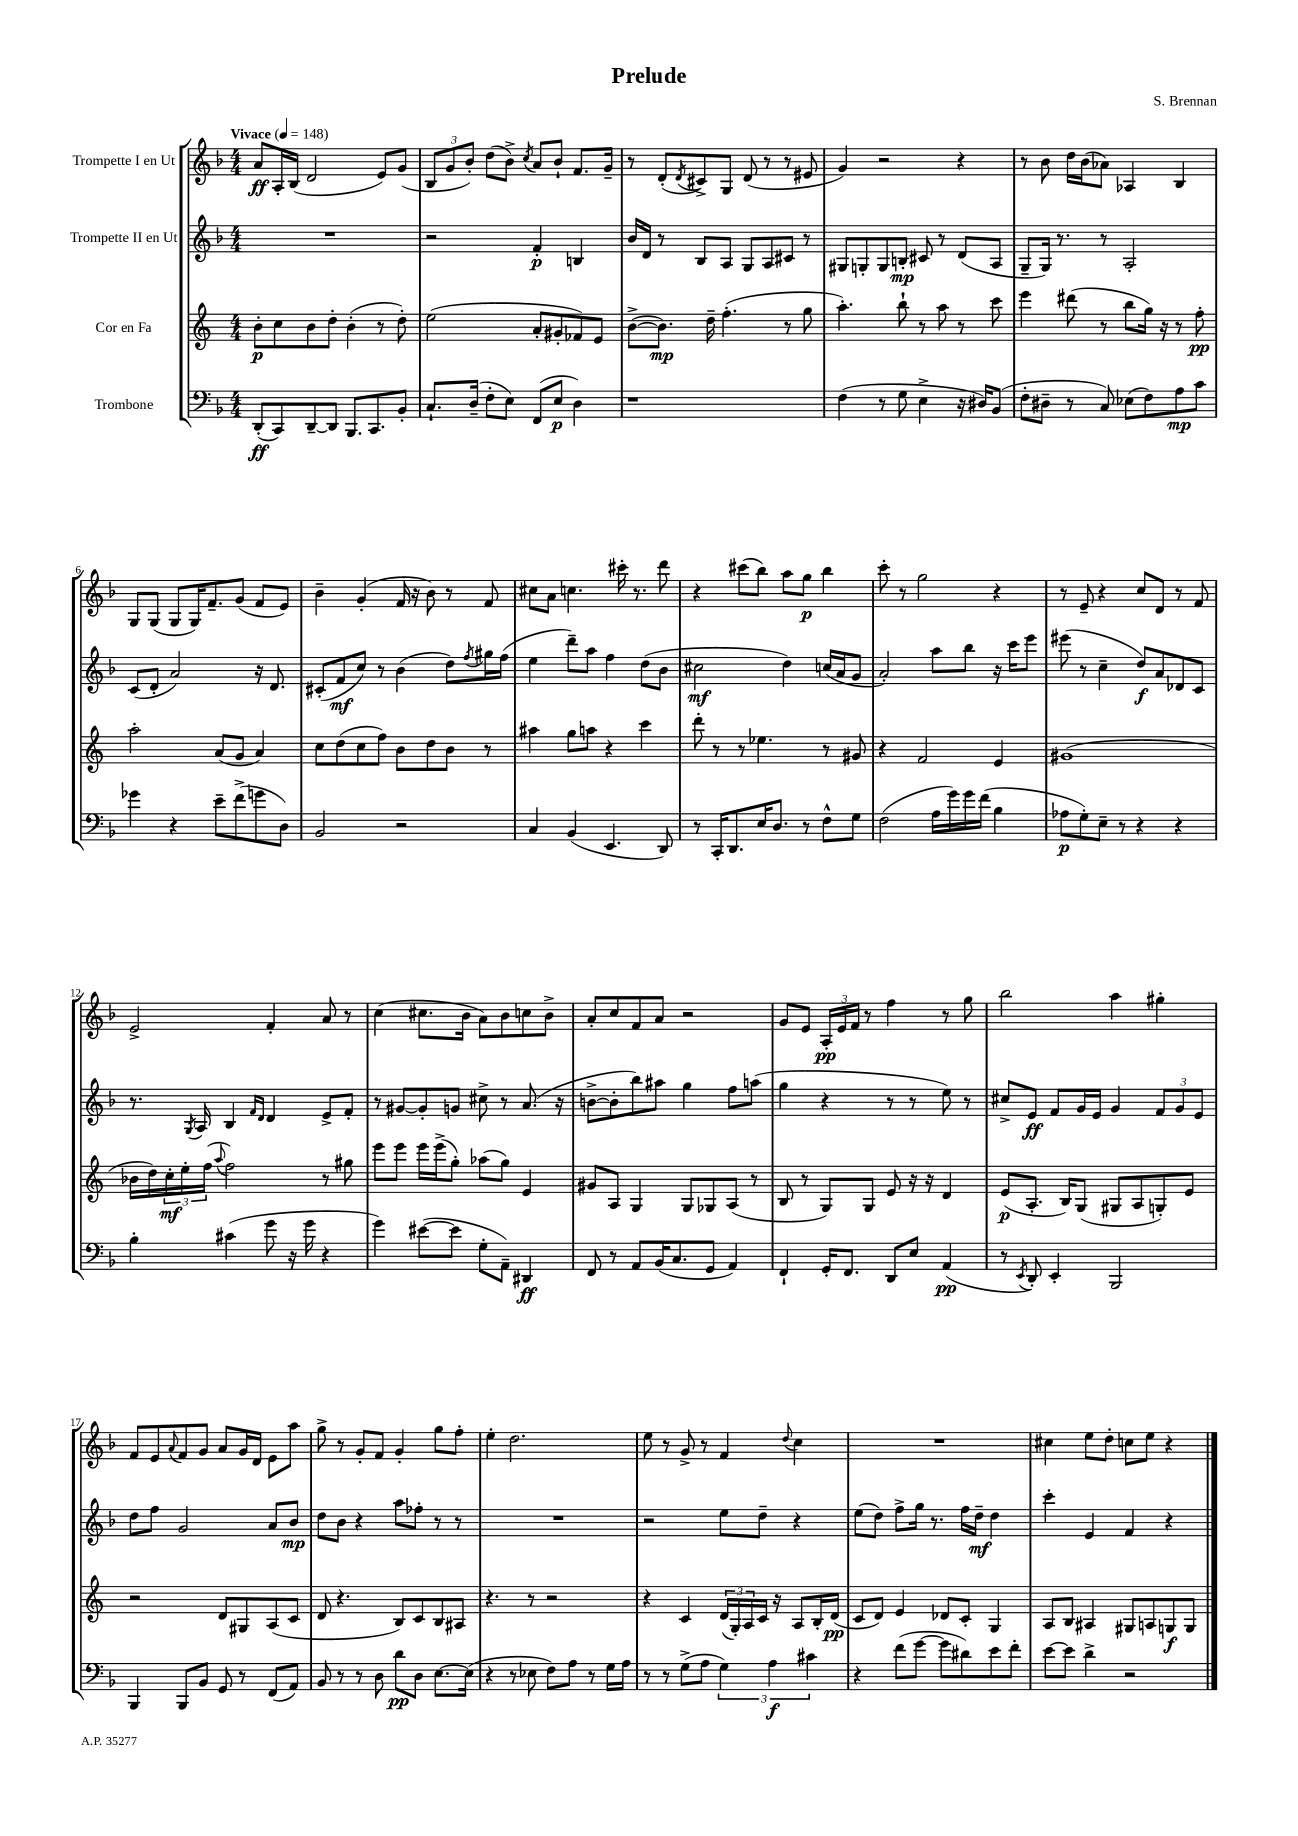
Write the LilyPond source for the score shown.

\header { title = "Prelude" composer = "S. Brennan" }
<<
\new StaffGroup <<
\new Staff = "s0" \with { instrumentName = "Trompette I en Ut" } {
    \clef treble \key f \major \numericTimeSignature \time 4/4 \tempo "Vivace" 4 = 148
    a'8\ff a16-. bes16( d'2 e'8) g'8( |
    \tuplet 3/2 { bes8 g'8 bes'8-.) } d''8( bes'8->) \acciaccatura { c''8 } a'8 bes'8-! f'8. g'16-- |
    r8 d'8-.( \acciaccatura { d'8 } cis'8->) g8 d'8( r8 r8 eis'8 |
    g'4) r2 r4 |
    r8 bes'8 d''16 bes'16( aes'8) aes4 bes4 |
    g8 g8( g8 g16) f'8.-- g'8( f'8 e'8) |
    bes'4-- g'4-.( f'16 r16 bes'8) r8 f'8 |
    cis''8 a'8 c''4. cis'''16-. r8. d'''8 |
    r4 cis'''8( bes''8) a''8 g''8\p bes''4 |
    c'''8-. r8 g''2 r4 |
    r8 e'8-- r4 c''8 d'8 r8 f'8 |
    e'2-> f'4-. a'8 r8 |
    c''4( cis''8. bes'16 a'8) bes'8 c''8 bes'8-> |
    a'8-. c''8 f'8 a'8 r2 |
    g'8 e'8 \tuplet 3/2 { a16-.\pp e'16 f'16 } r8 f''4 r8 g''8 |
    bes''2 a''4 gis''4-. |
    f'8 e'8 \appoggiatura { a'8 } f'8 g'8 a'8 g'16 d'16 e'8 a''8 |
    g''8-> r8 g'8-. f'8 g'4-. g''8 f''8-. |
    e''4-. d''2. |
    e''8 r8 g'8-> r8 f'4 \appoggiatura { d''8 } c''4 |
    R1 |
    cis''4 e''8 d''8-. c''8 e''8 r4 \bar "|." |
}
\new Staff = "s1" \with { instrumentName = "Trompette II en Ut" } {
    \clef treble \key f \major \numericTimeSignature \time 4/4
    R1 |
    r2 f'4-.\p b4 |
    bes'16 d'16 r8 bes8 a8 g8 a8 cis'8 r8 |
    gis8 g8-. g8 b8-.\mp cis'8 r8 d'8( a8 |
    g8-- g16) r8. r8 a2-. |
    c'8( d'8-. a'2) r16 d'8. |
    cis'8-.( f'8\mf c''8) r8 bes'4( d''8) \acciaccatura { f''8 } gis''16 f''16( |
    e''4 d'''8--) a''8 f''4 d''8( bes'8 |
    cis''2\mf d''4) c''16( a'16 g'8 |
    a'2-.) a''8 bes''8 r16 c'''16 e'''8 |
    eis'''8( r8 c''4-- d''8\f) a'8 des'8 c'8 |
    r8. \acciaccatura { g8 } a16 bes4 \grace { f'16 d'16 } d'4 e'8-> f'8-. |
    r8 gis'8~ gis'8-. g'8 cis''8-> r8 a'8.( r16 |
    b'8~-> b'8-. bes''8) ais''8 g''4 f''8 a''8( |
    g''4 r4 r8 r8 e''8) r8 |
    cis''8-> e'8\ff f'8 g'16 e'16 g'4 \tuplet 3/2 { f'8 g'8 e'8 } |
    d''8 f''8 g'2 a'8 bes'8\mp |
    d''8 bes'8 r4 a''8 fes''8-. r8 r8 |
    R1 |
    r2 e''8 d''8-- r4 |
    e''8( d''8) f''8-> g''16 r8. f''16 d''16--\mf d''4 |
    c'''4-. e'4 f'4 r4 \bar "|." |
}
\new Staff = "s2" \with { instrumentName = "Cor en Fa" } {
    \clef treble \key c \major \numericTimeSignature \time 4/4
    b'8-.\p c''8 b'8 d''8-. b'4-.( r8 d''8-.) |
    e''2( a'8-. gis'8-. fes'8) e'8 |
    b'8~->( b'8.\mp) d''16-- f''4.-.( r8 g''8 |
    a''4.-.) b''8-! r8 a''8 r8 c'''8 |
    e'''4 dis'''8( r8 b''8 g''16) r16 r8 f''8-.\pp |
    a''2-. a'8( g'8 a'4) |
    c''8 d''8( c''8 f''8) b'8 d''8 b'8 r8 |
    ais''4 g''8 a''8 r4 c'''4 |
    d'''8-. r8 r8 ees''4. r8 gis'8 |
    r4 f'2 e'4 |
    gis'1( |
    bes'16 d''16) \tuplet 3/2 { c''16-.\mf e''16-. f''16( } \appoggiatura { a''8 } f''2) r8 gis''8 |
    e'''8 e'''8 e'''16 e'''16->( g''8-.) aes''8( g''8) e'4 |
    gis'8 a8 g4 g8 ges8 a8( r8 |
    b8 r8 g8) g8 e'8 r16 r16 d'4 |
    e'8\p( a8.-. b16) g8( gis8 a8 g8-.) e'8 |
    r2 d'8 gis8 a8( c'8 |
    d'8 r4. b8) c'8 b8 ais8 |
    r4. r8 r2 |
    r4 c'4 \tuplet 3/2 { d'16( g16-.) a16 } c'16 r16 a8 b16-. d'16\pp( |
    c'8 d'8) e'4 des'8 c'8-. g4 |
    a8 b8 ais4 gis8 a8 g8\f g8 \bar "|." |
}
\new Staff = "s3" \with { instrumentName = "Trombone" } {
    \clef bass \key f \major \numericTimeSignature \time 4/4
    d,8-.\ff( c,8) d,8~-- d,8 bes,,8. c,8. bes,8-. |
    c8.-! d16--( f8-. e8) f,8( e8\p d4) |
    r1 |
    f4( r8 g8 e4-> r16 dis16) bes,8( |
    f8-. dis8-- r8 c8) ees8( f8) a8\mp c'8 |
    ges'4 r4 e'8-- f'8->( g'8 d8) |
    bes,2 r2 |
    c4 bes,4( e,4. d,8) |
    r8 c,16-. d,8. e16 d8. r8 f8-^ g8 |
    f2( a16 g'16) g'16 f'16( bes4 |
    aes8\p g8-.) e8-- r8 r4 r4 |
    bes4-. cis'4( g'8 r16 g'16 r4 |
    g'4) eis'8~( eis'8 g8-. a,8--) dis,4\ff |
    f,8 r8 a,8 bes,16( c8. g,8 a,4) |
    f,4-! g,16-. f,8. d,8 e8 a,4\pp( |
    r8 \acciaccatura { e,8 } d,8-.) e,4-. bes,,2 |
    bes,,4 bes,,8 bes,8 g,8 r8 f,8( a,8) |
    bes,8 r8 r8 d8 d'8\pp d8 e8.~ e16( |
    r4 r8 ees8 f8) a8 r8 g16 a16 |
    r8 r8 g8->( a8 \tuplet 3/2 { g4) a4\f cis'4 } |
    r4 f'8( g'8~ g'8 dis'8) e'8 f'8-. |
    e'8~ e'8 d'4-> r2 \bar "|." |
}
>>
>>
